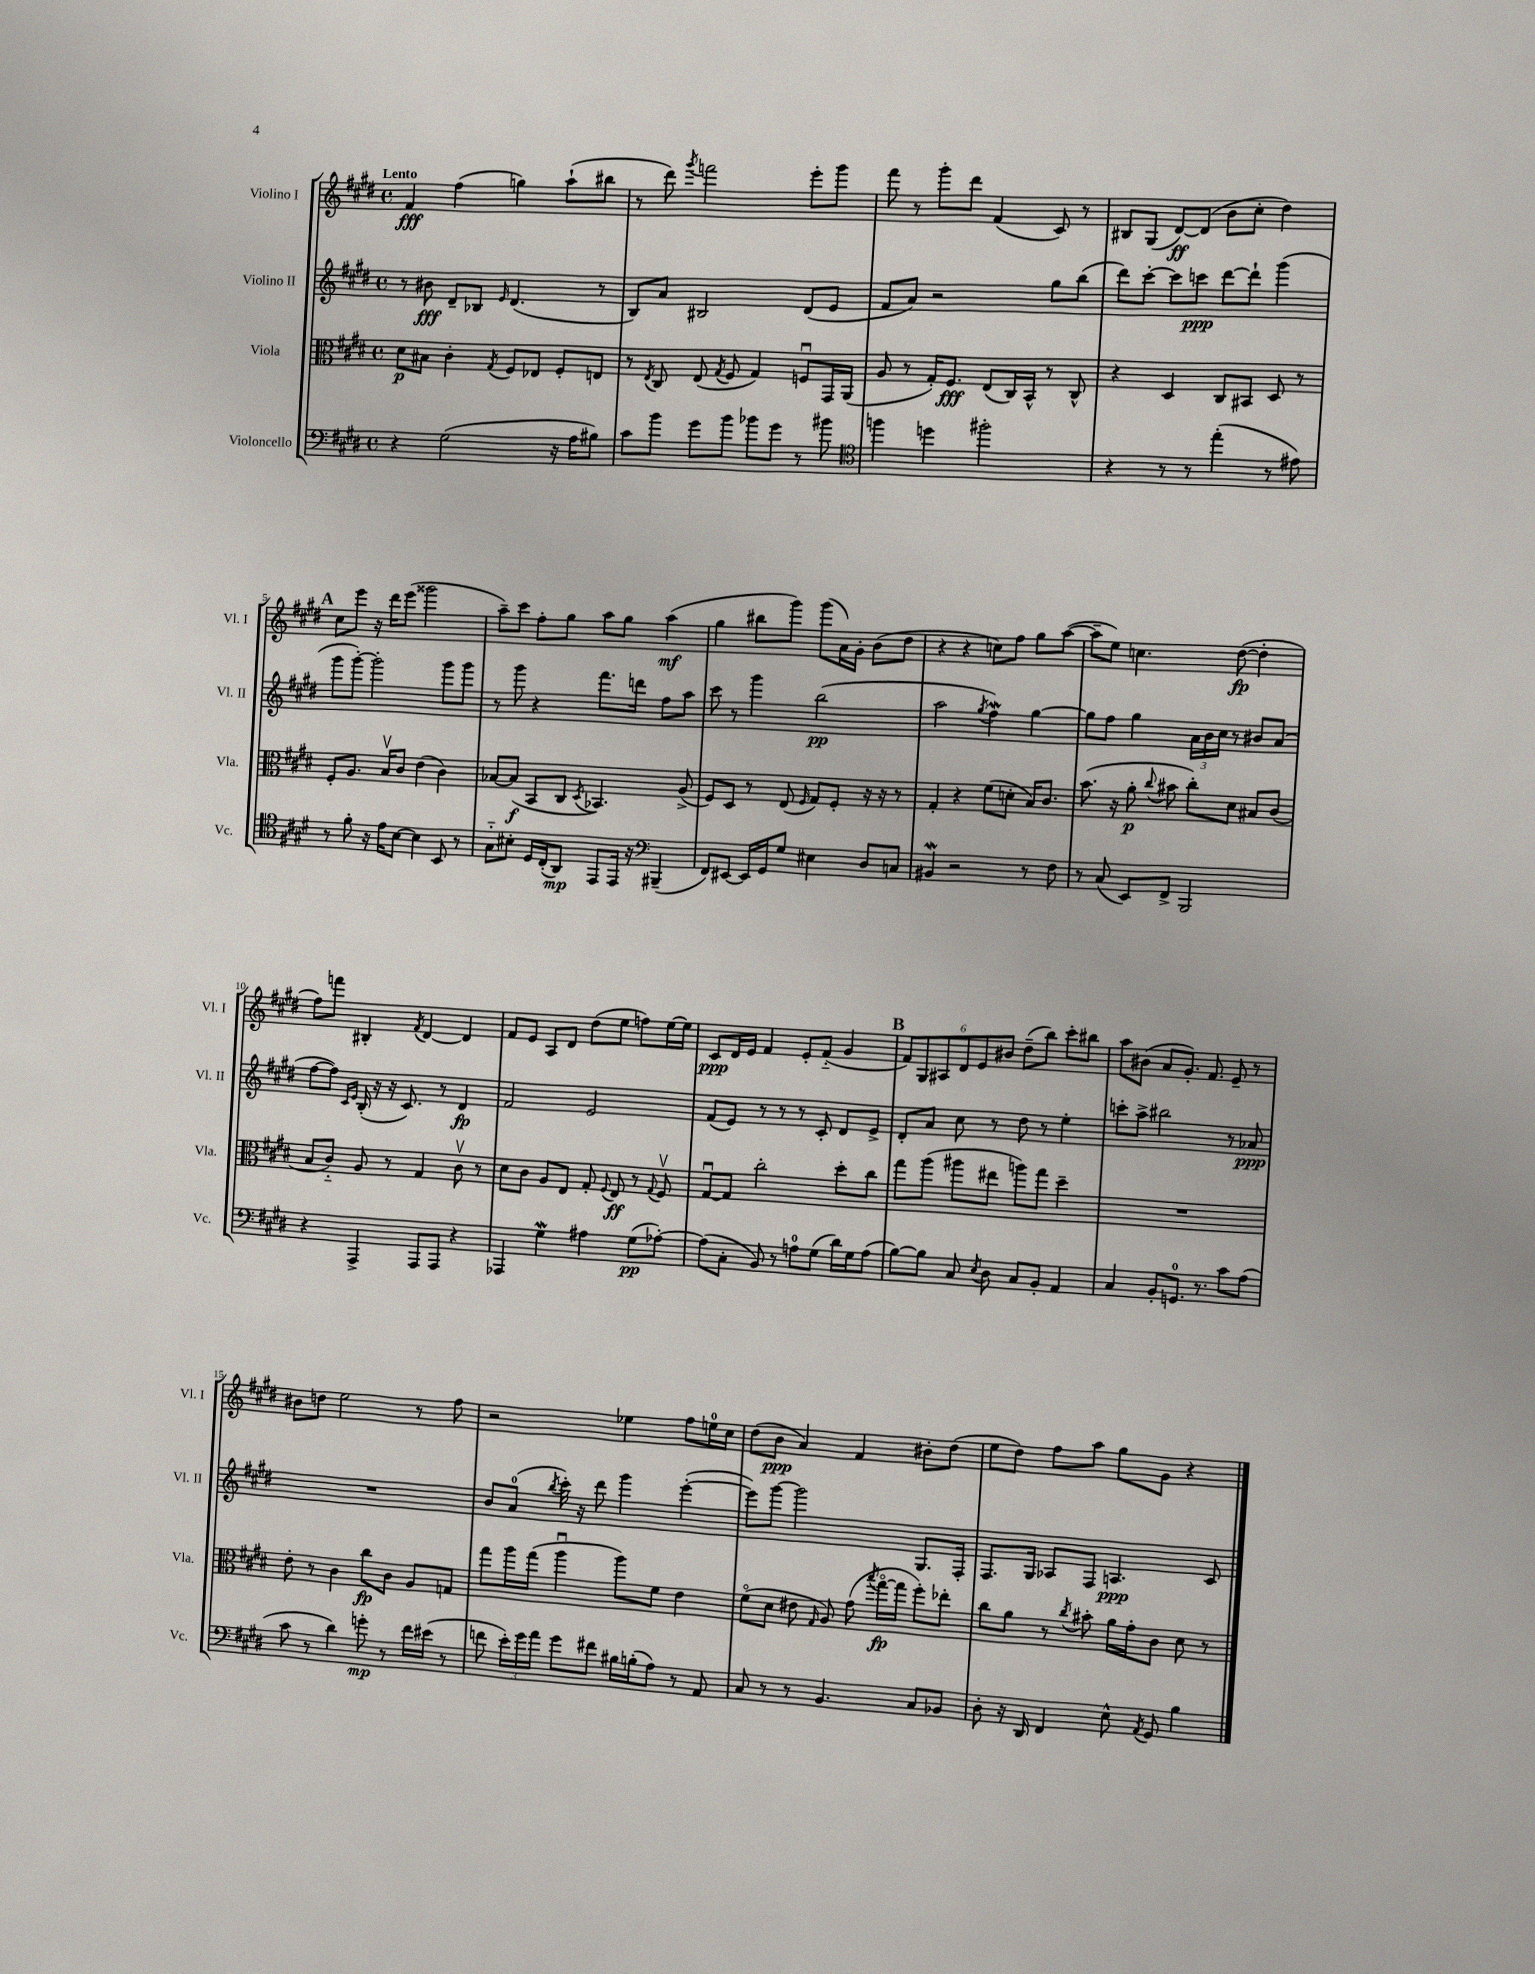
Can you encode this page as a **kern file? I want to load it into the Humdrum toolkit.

**kern	**kern	**kern	**kern
*staff4	*staff3	*staff2	*staff1
*clefF4	*clefC3	*clefG2	*clefG2
*k[f#c#g#d#]	*k[f#c#g#d#]	*k[f#c#g#d#]	*k[f#c#g#d#]
*M4/4	*M4/4	*M4/4	*M4/4
*met(c)	*met(c)	*met(c)	*met(c)
4r	8d#\L	8r	4f#/
.	8B#\J	8b#\	.
(2G#\	4c#'\	8d#~/L	(4ff#\
.	.	8B-/J	.
.	8qG#/	16qqe/	.
.	8F#/L	(4.d#/	4gg\)
.	8E-/J	.	.
16r	8F#'/L	.	(8aa`\L
16A\LK	.	.	.
8B#\J)	8E/J	8r	8bb#\J
=	=	=	=
8c#\L	8r	8B/L)	8r
.	8qE/	.	.
8b\J	8C#/	8a/J	8ddd#\)
.	.	.	8qggg#/
8g#\L	(8E/	2B#/	2fff\
.	8qG#/	.	.
8b\J	8F#/	.	.
8b-\L	4G#/)	.	.
8g#\J	.	.	.
8r	8Fu/L	(8d#/L	8eee'\L
8b#\	16GG#/L	8e/J	8ggg#\J
.	(16AA/JJ	.	.
=	=	=	=
*clefC4	*	*	*
4ff\	8A/	8f#/L	8fff#\
.	8r	8a/J)	8r
4dd\	16G#'/LK)	2r	8ggg#'\L
.	8.F#/J	.	.
.	.	.	8ddd#\J
2ff#'\	(8E/L	.	(4f#/
.	16C#/L)	.	.
.	16BB^^/JJ	.	.
.	8r	8gg#\L	8c#/)
.	8C#^^/	(8bb\J	8r
=	=	=	=
4r	4r	8ddd#\L)	8B#/L
.	.	[8ccc#'\J	(8G#/J
8r	4D#/	8ccc#\]L	[8d#/L)
8r	.	8ccc\J	(8d#/]J
(4ee'\	8C#/L	[8ddd#\L	8b\L
.	8BB#/J	8ddd#`\]J	8cc#'\J
8r	8D#/	(4ggg#\	4dd#\)
8e#\)	8r	.	.
=	=	=	=
8r	8F#'/L	8ggg#\L	8cc#\L
8f#'\	8.A/J	[8ggg#'\J)	8eee\J
16r	.	2ggg#'\]	16r
16e\LK	16Bv/LK	.	16ddd#\LK
[8B\J	8c#/J	.	(8eee\J
4B\]	(4e\	.	2ggg##\
8BB/	4c#\)	8ggg#\L	.
8r	.	8ggg#\J	.
=	=	=	=
8G#'~\L	[8B-/L	8r	8aa~\L)
8B#'\J	(8B-/]J	8ggg#\	8ccc#\J
16D#/LL	8BB/L	4r	8ff#'\L
(16C#'/J	.	.	.
8AA/J)	8C#/J	.	8gg#\J
.	8qD#/	.	.
8EE/L	4.BB-/)	8.fff#\L	8aa\L
16EE/Jk	.	.	8gg#\J
16r	.	16ddd\Jk	.
*clefF4	*	*	*
(4BBB#~/	.	8ff#\L	(4aa\
.	(8A^/	8aa\J	.
=	=	=	=
8FF#/L)	8F#/L)	8ccc#\	4gg#\
[8EE#/J	8D#/J	8r	.
16EE#/]LL	8r	4ggg#\	8bb#\L
16GG#/J	.	.	.
8G#/J	(8E/	.	8ggg#\J)
.	16qqF#/	.	.
4E#\	8G#/L)	(2bb\	(8ggg#\L
.	8F#'/J	.	16a\L)
.	.	.	16g#'\JJ
8D#/L	16r	.	(8b\L
.	16r	.	.
8C/J	8r	.	8dd#\J
=	=	=	=
4BB#/	4G#'/	2aa\	4r
2r	4r	.	4r
.	.	8qgg#/	.
.	(8f#\L	4ff#\)	8cc\L)
.	8d'\J	.	8ff#\J
8r	16B/LK)	[4gg#\	8gg#\L
.	8.c#/J	.	.
8F#\	.	.	([8aa\J
=	=	=	=
8r	(8.b\	8gg#\]L	8aa~\]L
(8C#/	.	8ff#\J	8ee\J)
.	16r	.	.
8EE/L)	8a'\	4gg#\	4.cc\
.	8qqcc#/	.	.
8FF#^/J	8b#\	.	.
2BBB/	8cc#'\L)	24a\LL	.
.	.	24b\	.
.	.	24cc#\JJ	.
.	8d#\J	8r	([8dd#\
.	8B#/L	8b#/L	4dd#'\]
.	(8c#/J	(8a/J	.
=	=	=	=
4r	8B/L	[8ff#\L	8ff#\L)
.	8c#'~/J)	8ff#\]J)	8fff\J
.	.	16qqc#/LL	.
.	.	16qqe/JJ	.
4AAA^/	8A/	(16B'/	4B#'/
.	.	16r	.
.	8r	16r	.
.	.	8.c#/)	.
.	.	.	8qf#/
8AAA/L	4G#/	.	[4d#/
8AAA/J	.	8r	.
4r	8c#v\	4d#/	4d#/]
.	8r	.	.
=	=	=	=
4AAA-/	8d#\L	2f#/	8f#/L
.	8c#\J	.	8e/J
4G#\	8A/L	.	8A/L
.	8E/J	.	8d#/J
4A#\	8G#'/	2e/	(8dd#\L
.	8qqF#/	.	.
.	8E/	.	8ee\J
(8G#\L	8r	.	8ff\L)
.	8qqG#/	.	.
[8A-'\J)	8F#v/	.	[16ee\L
.	.	.	16ee\]JJ
=	=	=	=
(8A-\]L	[8G#u/L	(8f#/L	8c#/L
8C#'\J	8G#/]J	8e/J)	16d#/L
.	.	.	16e/JJ
8BB/)	2cc#'\	8r	4f#/
8r	.	8r	.
8A\L	.	8r	8e'/L
(8G#\J	.	8c#'/	(8f#'~/J
16d#\LL)	8dd#'\L	8d#/L	4g#/
16G#\J	.	.	.
(8A\J	8cc#\J	8e^/J	.
=	=	=	=
[8B\L)	8gg#\L	8d#'/L	12f#/L)
.	.	.	12G#/
8B\]J	(8aa\J	8a/J	.
.	.	.	12A#/
8C#/	8aa#\L	8cc#\	12d#/
.	.	.	12e/
8qE/	.	.	.
8D#\	8ee#\J	8r	.
.	.	.	12b#/J
8C#/L	8aa\L)	8dd#\	(8dd#~\L
8BB'/J	8gg#\J	8r	8bb\J)
4AA/	4dd#~\	4ee'\	8ccc#'\L
.	.	.	8bb#\J
=	=	=	=
4C#/	1r	8ccc'\L	8aa\L
.	.	8aa^\J	(8b#\J
8BB'/L	.	2bb#\	8a/L
8.GG/J	.	.	8.g#'/J)
8.r	.	.	8.f#/
8c#\L	.	8r	8e~/
(8A\J	.	8a-/	8r
=	=	=	=
8c#\	8e'\	1r	8b#\L
8r	8r	.	8dd\J
4d#\)	4c#\	.	2ee\
8g'\	8cc#\L	.	.
8r	8c#\J	.	.
16f#\LL	8A/L	.	8r
(16e#\JJ	.	.	.
8r	8G/J	.	8ff#\
=	=	=	=
8f\	8gg#\L	8b/L	2r
24e'\LL)	16aa\L	(8a/J	.
24g#\	.	.	.
.	(16gg#\JJ	.	.
24a\JJ	.	.	.
.	.	8qbb/	.
8g#\L	4aau\	16ccc#'\)	.
.	.	16r	.
8f#\J	.	8ddd#\	.
16B#\LL	8aa\L)	4ggg#\	4ee-\
(16B'\J	.	.	.
8A\J)	8f#\J	.	.
8r	4e\	([4eee'\	8ff#\L
8AA/	.	.	16ee\L
.	.	.	16cc#\JJ
=	=	=	=
8C#/	(8f#o\L	8eee\]L)	(8dd#\L
8r	8d#\J	[8ggg#\J	8b\J
8r	8e#\	2ggg#\]	4a/)
.	16qqG#/	.	.
4.BB/	8A/)	.	.
.	(8g#\	.	4f#/
.	8qbb/	.	.
.	[16gg#o\LL	.	.
.	16gg#\]JJ	.	.
8C#/L	8ff#'\L)	8.G#/L	8b#'\L
8BB-/J	8ee-'\J	.	(8dd#\J
.	.	16F#'/Jk	.
=	=	=	=
8D#'\	8cc#\L	8.F#/L	8ee\L
16r	8a\J	.	8dd#\J)
16DD#/	.	16G#/Jk	.
4FF#/	8r	8A-/L	8ff#\L
.	8qcc#/	.	.
.	8b#'\	8F#/J	8aa\J
8E^^\	16a\LL	4.A/	8gg#\L
.	16g#'\J	.	.
8qAA/	.	.	.
8GG#/	8c#\J	.	8g#\J
4B\	8d#\	.	4r
.	8r	8c#/	.
==	==	==	==
*-	*-	*-	*-
